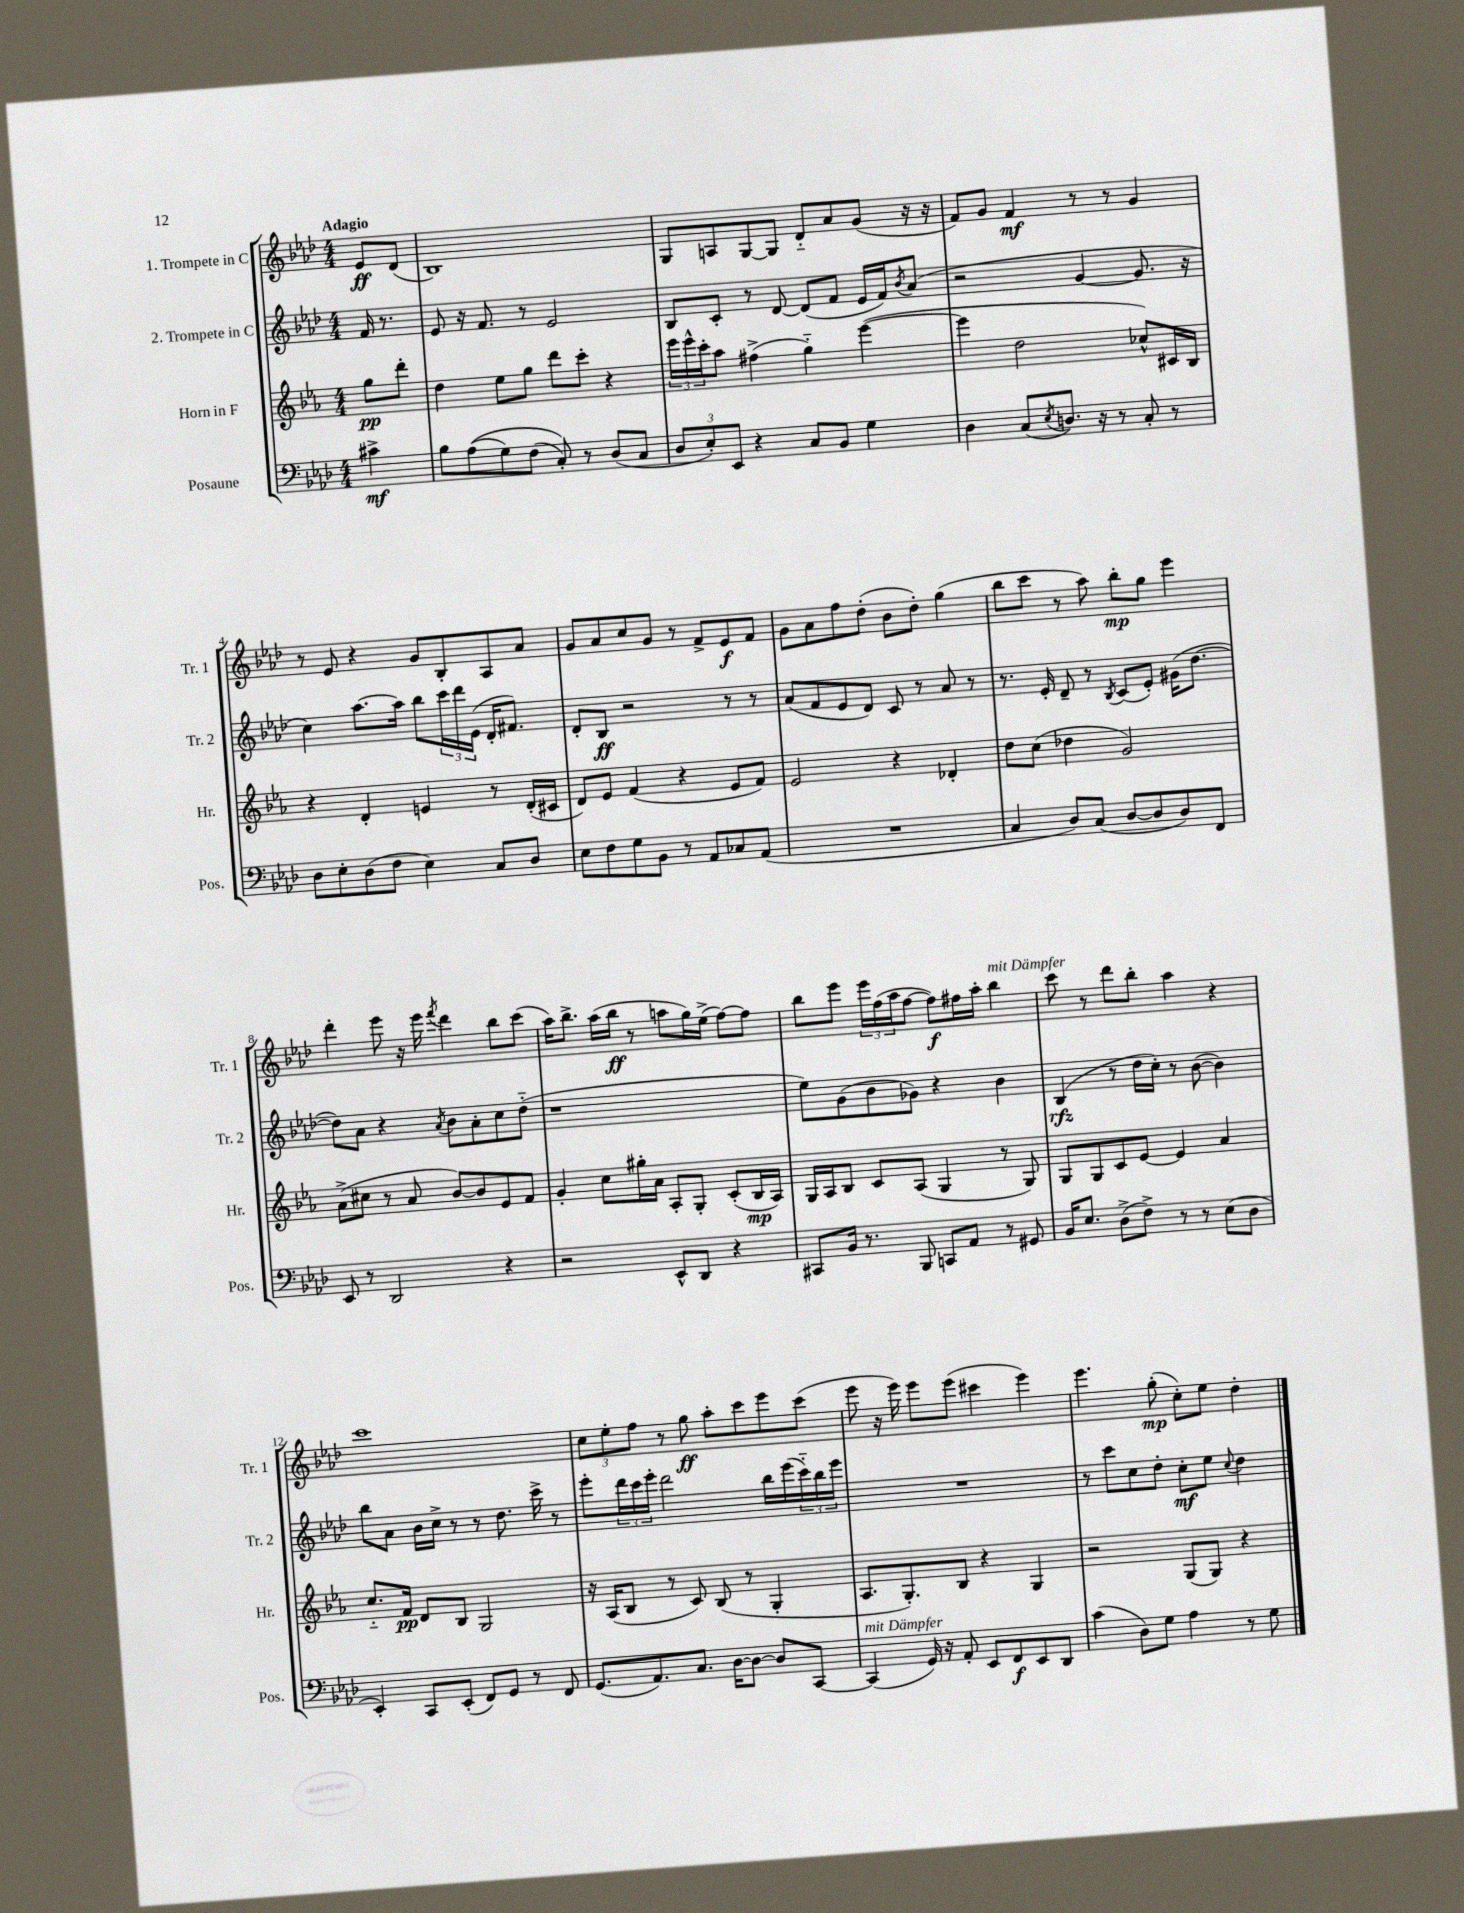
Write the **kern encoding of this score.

**kern	**dynam	**kern	**dynam	**kern	**dynam	**kern	**dynam
*part4	*part4	*part3	*part3	*part2	*part2	*part1	*part1
*staff4	*staff4	*staff3	*staff3	*staff2	*staff2	*staff1	*staff1
*I"Posaune	*	*I"Horn in F	*	*I"2. Trompete in C	*	*I"1. Trompete in C	*
*I'Pos.	*	*I'Hr.	*	*I'Tr. 2	*	*I'Tr. 1	*
*clefF4	*	*clefG2	*	*clefG2	*	*clefG2	*
*k[b-e-a-d-]	*	*k[b-e-a-]	*	*k[b-e-a-d-]	*	*k[b-e-a-d-]	*
*M4/4	*	*M4/4	*	*M4/4	*	*M4/4	*
=	=	=	=	=	=	=	=
!	!	!	!	!	!	!LO:TX:a:B:t=Adagio	!
4c#X^\	mf	8gg\L	pp	16f/	.	8e-/L	ff
.	.	.	.	8.r	.	.	.
.	.	8ddd'\J	.	.	.	(8d-/J	.
=1	=1	=1	=1	=1	=1	=1	=1
8B-\L	.	4dd\	.	8e-/	.	1B-)	.
((8A-\	.	.	.	16r	.	.	.
.	.	.	.	8.f/	.	.	.
8G\)	.	8ee-\L	.	.	.	.	.
(8F\J	.	8gg\J	.	8r	.	.	.
8C'/))	.	8ddd\L	.	2e-/	.	.	.
8r	.	8ccc'\J	.	.	.	.	.
(8D-/L	.	4r	.	.	.	.	.
8C/J	.	.	.	.	.	.	.
=2	=2	=2	=2	=2	=2	=2	=2
12D-/L	.	24eee-\LL	.	8B-/L	.	8G/L	.
.	.	24eee-^^\	.	.	.	.	.
12E-'/)	.	24ccc'\J	.	.	.	.	.
.	.	8aa-\J	.	8c'/J	.	8An/	.
12EE-/J	.	.	.	.	.	.	.
4r	.	(4ff#X^\	.	8r	.	[8G/	.
.	.	.	.	[8d-/	.	8G/J]	.
8C/L	.	4gg\)	.	(8d-/L]	.	8d-/L	.
8BB-/J	.	.	.	8f/J	.	8a-/	.
4G\	.	([4eee-\	.	16e-/LL	.	(8g/J	.
.	.	.	.	16f/J)	.	.	.
.	.	.	.	8qb-/	.	.	.
.	.	.	.	(8a-/J	.	16r	.
.	.	.	.	.	.	16r	.
=3	=3	=3	=3	=3	=3	=3	=3
4D-\	.	4eee-\]	.	2r	.	8f/L)	.
.	.	.	.	.	.	8g/J	.
(8C/L	.	2dd\	.	.	.	4f/	mf
8qE-/	.	.	.	.	.	.	.
8.Dn/J)	.	.	.	.	.	.	.
.	.	.	.	[4g/	.	8r	.
16r	.	.	.	.	.	.	.
8r	.	.	.	.	.	8r	.
8C'/	.	8cc-X^^/L)	.	8.g/]	.	4g/	.
8r	.	16c#X/L	.	.	.	.	.
.	.	16B-/JJ	.	16r	.	.	.
!!LO:LB:g=z
=4	=4	=4	=4	=4	=4	=4	=4
8D-\L	.	4r	.	4cc\)	.	8r	.
8E-'\	.	.	.	.	.	8e-/	.
(8D-\	.	4d'/	.	[8.aa-\L	.	4r	.
8F\J	.	.	.	.	.	.	.
.	.	.	.	16aa-\Jk]	.	.	.
4E-\)	.	4en/	.	8bb-\L	.	8g/L	.
.	.	.	.	24ccc\L	.	8B-'/	.
.	.	.	.	24ddd-\	.	.	.
.	.	.	.	(24e-\JJ	.	.	.
8C/L	.	8r	.	16d-'/KL	.	8A-/	.
.	.	.	.	8.f#X/J)	.	.	.
8D-/J	.	(16d'/LL	.	.	.	8a-/J	.
.	.	16c#X/JJ	.	.	.	.	.
=5	=5	=5	=5	=5	=5	=5	=5
8E-\L	.	8d/L)	.	8d-'/L	.	8g/L	.
8F\	.	8e-/J	.	8B-/J	ff	8a-/	.
8G\	.	(4f/	.	2r	.	8cc/	.
8BB-\J	.	.	.	.	.	8g/J	.
8r	.	4r	.	.	.	8r	.
8AA-/L	.	.	.	.	.	8f^/L	.
8C-X/	.	8e-/L	.	8r	.	8e-/	f
(8AA-/J	.	8f/J)	.	8r	.	8f/J	.
=6	=6	=6	=6	=6	=6	=6	=6
1r	.	2e-/	.	(8a-/L	.	8g\L	.
.	.	.	.	8f/	.	8a-\	.
.	.	.	.	8e-/	.	8ff\	.
.	.	.	.	8d-/J)	.	(8dd-'\J	.
.	.	4r	.	8c/	.	8b-\L	.
.	.	.	.	8r	.	8dd-'\J)	.
.	.	4d-X'/	.	8a-/	.	(4gg\	.
.	.	.	.	8r	.	.	.
=7	=7	=7	=7	=7	=7	=7	=7
4C/	.	8dd\L	.	8.r	.	8bb-\L	.
.	.	(8cc\J	.	.	.	8ccc\J	.
.	.	.	.	16e-'/	.	.	.
8D-/L)	.	4dd-X\	.	8d-~/	.	8r	.
(8C/J	.	.	.	8r	.	8aa-\)	.
.	.	.	.	8qB-/	.	.	.
[8D-/L	.	2g/)	.	(8c/L	.	8bb-'\L	mp
8D-/]	.	.	.	8e-'/J)	.	8gg\J	.
8D-/)	.	.	.	(16g#X\KL	.	4eee-\	.
.	.	.	.	[8.dd-\J	.	.	.
8FF/J	.	.	.	.	.	.	.
!!LO:LB:g=z
=8	=8	=8	=8	=8	=8	=8	=8
8EE-/	.	(8a-^\L	.	8dd-\L])	.	4ddd-'\	.
8r	.	8cc#X\J	.	8a-\J	.	.	.
2DD-/	.	8r	.	4r	.	8eee-\	.
.	.	8a-/	.	.	.	16r	.
.	.	.	.	.	.	16eee-\	.
.	.	.	.	8qa-/	.	8qfff/	.
.	.	[8b-/L)	.	8b-\L	.	4ddd-\	.
.	.	8b-/]	.	8a-'\	.	.	.
4r	.	8e-/	.	8cc\	.	8bb-\L	.
.	.	8f/J	.	(8dd-\J	.	(8ccc\J	.
=9	=9	=9	=9	=9	=9	=9	=9
2r	.	4g'/	.	1r	.	16aa-\KL)	.
.	.	.	.	.	.	8.bb-^\J	.
.	.	8cc\L	.	.	.	(16aa-\LL	.
.	.	.	.	.	.	16bb-\JJ	ff
.	.	16gg#X'\L	.	.	.	8r	.
.	.	16a-\JJ	.	.	.	.	.
8EE-^^/L	.	8A-'/L	.	.	.	8aan\L	.
8DD-/J	.	8G'/J	.	.	.	16gg\L)	.
.	.	.	.	.	.	(16ee-^\JJ	.
4r	.	(8c'/L	.	.	.	[8ff\L)	.
.	.	16B-/L	mp	.	.	8ff\J]	.
.	.	16A-/JJ)	.	.	.	.	.
=10	=10	=10	=10	=10	=10	=10	=10
8CC#X/L	.	16G/LL	.	8ee-\L)	.	8bb-\L	.
.	.	16A-/J	.	.	.	.	.
16BB-/Jk	.	8B-/J	.	(8g\	.	8eee-\J	.
8.r	.	.	.	.	.	.	.
.	.	8c/L	.	8b-\	.	24eee-\LL	.
.	.	.	.	.	.	(24ff\	.
.	.	.	.	.	.	24aa-\J	.
8BBB-/	.	(8A-/J	.	8g-X\J)	.	[8ff\J	.
8CCn/L	.	4G/	.	4r	.	8ff\L])	f
8AA-/J	.	.	.	.	.	16ff#X\L	.
.	.	.	.	.	.	16aa-'\JJ	.
!	!	!	!	!	!	!LO:TX:a:i:t=mit Dämpfer	!
8r	.	8r	.	4b-\	.	4bb-\	.
8GG#X/	.	8G/)	.	.	.	.	.
=11	=11	=11	=11	=11	=11	=11	=11
16BB-/KL	.	8G/L	.	(4B-/	rfz	8ccc\	.
8.E-/J	.	.	.	.	.	.	.
.	.	8G/	.	.	.	8r	.
(8D-^\L	.	8c/	.	8r	.	8ddd-\L	.
8F^\J)	.	[8e-/J	.	16dd-\LL	.	8bb-'\J	.
.	.	.	.	16cc'\JJ)	.	.	.
8r	.	4e-/]	.	8r	.	4aa-\	.
8r	.	.	.	([8b-\	.	.	.
(8E-\L	.	4a-/	.	4b-\])	.	4r	.
8D-\J	.	.	.	.	.	.	.
!!LO:LB:g=z
=12	=12	=12	=12	=12	=12	=12	=12
4EE-'/)	.	8.cc/L	.	8bb-\L	.	1ccc	.
.	.	.	.	8a-\J	.	.	.
.	.	16f/Jk	pp	.	.	.	.
8CC/L	.	8d/L	.	16b-\LL	.	.	.
.	.	.	.	16cc^\JJ	.	.	.
(8EE-'/J	.	8B-/J	.	8r	.	.	.
8FF/L)	.	2G/	.	8r	.	.	.
8GG/J	.	.	.	8.dd-\	.	.	.
8r	.	.	.	.	.	.	.
.	.	.	.	16ccc^\	.	.	.
8FF/	.	.	.	8r	.	.	.
=13	=13	=13	=13	=13	=13	=13	=13
(8.GG/L	.	16r	.	8eee-'\L	.	12cc\L	.
.	.	(16A-/KL	.	.	.	.	.
.	.	.	.	.	.	12ee-'\	.
.	.	8B-/J	.	24ddd-\L	.	.	.
.	.	.	.	24ccc\	.	12ff\J	.
8.AA-/)	.	.	.	.	.	.	.
.	.	.	.	24eee-'\JJ	.	.	.
.	.	8r	.	2ddd-\	.	8r	.
8.C/J	.	8c/)	.	.	.	8gg\	ff
.	.	(8B-/	.	.	.	8aa-'\L	.
[16D-\KL	.	.	.	.	.	.	.
8D-\J_	.	8r	.	.	.	8ccc\	.
8D-/L]	.	4G'/	.	16bb-\LL	.	8eee-\	.
.	.	.	.	(16eee-\	.	.	.
[8CC/J	.	.	.	24ccc\)	.	(8ccc\J	.
.	.	.	.	24bb-\	.	.	.
.	.	.	.	24eee-\JJ	.	.	.
=14	=14	=14	=14	=14	=14	=14	=14
!LO:TX:a:i:t=mit Dämpfer	!	!	!	!	!	!	!
(4CC/]	.	8.A-/L	.	1r	.	8eee-\	.
.	.	.	.	.	.	16r	.
.	.	8.G'/)	.	.	.	16eee-\)	.
16GG/)	.	.	.	.	.	8eee-\L	.
16r	.	.	.	.	.	.	.
8AA-'/	.	8B-/J	.	.	.	(8eee-\J	.
8EE-/L	.	4r	.	.	.	4ccc#X\	.
8FF/	f	.	.	.	.	.	.
8EE-/	.	4G/	.	.	.	4eee-\)	.
8DD-/J	.	.	.	.	.	.	.
=15	=15	=15	=15	=15	=15	=15	=15
(4c\	.	2r	.	8r	.	4.eee-\	.
.	.	.	.	8ccc\L	.	.	.
8D-\L)	.	.	.	8cc\	.	.	.
8G\J	.	.	.	8dd-'\J	.	(8gg'\	mp
4A-\	.	(8G/L	.	8cc'\L	mf	8cc'\L)	.
.	.	8G/J)	.	8ee-\J	.	8ee-\J	.
.	.	.	.	8qqcc/	.	.	.
8r	.	4r	.	4dd-\	.	4dd-'\	.
8G\	.	.	.	.	.	.	.
==	==	==	==	==	==	==	==
*-	*-	*-	*-	*-	*-	*-	*-
